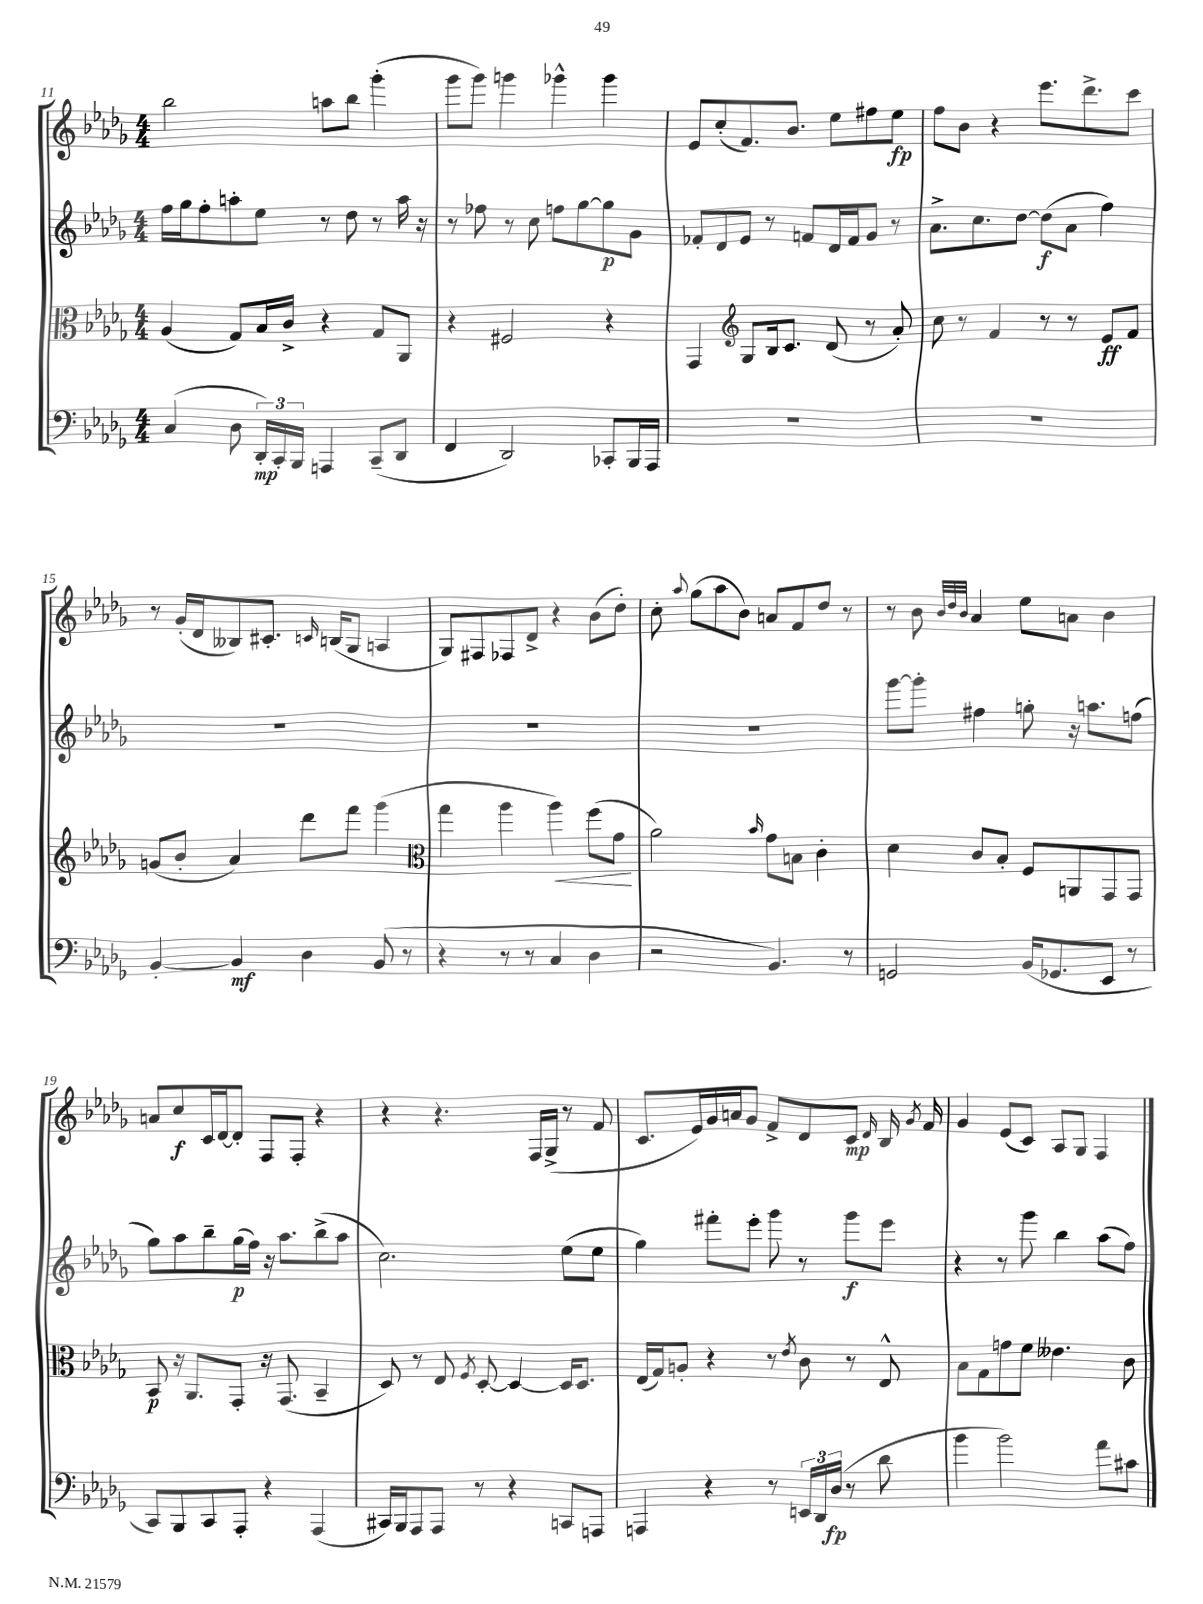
<<
\new StaffGroup <<
\new Staff = "s0" {
    \clef treble \key des \major \numericTimeSignature \time 4/4
    \autoBeamOff bes''2 a''8[ bes''8] ges'''4-.( |
    ges'''8[ ges'''8]) g'''4 ges'''4-^ ges'''4 |
    ees'8[ c''8-.( f'8.) bes'8.] ees''8[ fis''8 ees''8]\fp |
    f''8[ bes'8] r4 ees'''8.[ des'''8.-> c'''8] |
    r8 ges'16[-.( des'16 beses8) cis'8.]-. \grace { c'16 } b16[( ges8] a4 |
    ges8[) fis8 fes8 des'8]-> r4 bes'8[( des''8]-.) |
    c''8-. \appoggiatura { aes''8 } ges''8[( aes''8 bes'8]) a'8[ f'8 des''8] r8 |
    r8 bes'8 \grace { bes'32[ des''32 bes'32] } aes'4 ees''8[ a'8] bes'4 |
    a'8[ c''8\f c'16 des'16~ des'8]-. f8[ f8]-. r4 |
    r4 r4. f16[ ges16]->( r8 f'8 |
    c'8.[ ees'16) ges'16 a'16 ges'8] f'8[-> des'8 c'8]\mp \grace { des'16 } bes16 \acciaccatura { ges'8 } f'16 |
    ges'4 ees'8[( c'8]) aes8[ ges8] f4 \bar "|." |
}
\new Staff = "s1" {
    \clef treble \key des \major \numericTimeSignature \time 4/4
    \autoBeamOff f''16[ ges''16 f''8-. a''8-. ees''8] r8 des''8 r8 a''16 r16 |
    r8 fes''8 r8 c''8 f''8[ ges''8~ ges''8\p ges'8] |
    fes'8[-. des'8 ees'8] r8 f'8[ des'16 f'16 ges'8] r8 |
    aes'8.[-> c''8. des''8]~ des''8[\f( aes'8] f''4) |
    R1 |
    R1 |
    R1 |
    ges'''8[~ ges'''8]-. fis''4 g''8-. r16 a''8.[ f''8]( |
    ges''8[) aes''8 bes''8-- ges''16\p( f''16]) r16 aes''8.[ bes''8->( aes''8] |
    c''2.) ees''8[( ees''8] |
    ges''4) fis'''8[-. ees'''8]-. ges'''8 r8 ges'''8[\f ees'''8] |
    r4 r8 ges'''8 bes''4 aes''8[( f''8]) \bar "|." |
}
\new Staff = "s2" {
    \clef alto \key des \major \numericTimeSignature \time 4/4
    \autoBeamOff aes4( ges8[) bes16 c'16]-> r4 ges8[ aes,8] |
    r4 fis2 r4 |
    ges,4 \clef treble ges8[ bes16 c'8.] des'8( r8 aes'8-.) |
    c''8 r8 f'4 r8 r8 ees'8[\ff f'8] |
    g'8[( bes'8]-. aes'4) des'''8[ f'''8] ges'''4( |
    \clef alto ges''4 aes''4 aes''4\<) f''8[( ges'8]\! |
    aes'2) \grace { bes'16 } ges'8[ b8] c'4-. |
    des'4 c'8[ bes8]-. f8[ a,8 ges,8 ges,8] |
    bes,8\p r16 aes,8.[ ges,8]-. r16 ges,8.( bes,4-- |
    des8) r8 ees8 \acciaccatura { f8 } des8~-. des4~ des16[ des8.] |
    ees16[( ges16) a8]-. r4 r8 \acciaccatura { ees'8 } c'8 r8 ees8-^ |
    bes8[ ges8 g'8 f'8] eeses'4. c'8 \bar "|." |
}
\new Staff = "s3" {
    \clef bass \key des \major \numericTimeSignature \time 4/4
    \autoBeamOff c4( des8 \tuplet 3/2 { des,16[-.\mp) c,16-. bes,,16] } a,,4 c,8[--( des,8] |
    f,4 des,2) ces,8[-. bes,,16 aes,,16] |
    R1 |
    R1 |
    bes,4~-. bes,4\mf des4 bes,8( r8 |
    r4 r8 r8 c4 des4 |
    r2 bes,4.) r8 |
    g,2 bes,16[( ges,8. ees,8] r8 |
    c,8[) bes,,8 c,8 aes,,8]-. r4 aes,,4( |
    cis,16[) bes,,16 aes,,8 aes,,8] r8 r4 c,8[ a,,8] |
    a,,4 r4 r8 \tuplet 3/2 { e,16[ des,16 des16]\fp( } r8 des'8 |
    bes'4 bes'2) aes'8[ cis'8] \bar "|." |
}
>>
>>
\layout { \context { \Score currentBarNumber = #11 } }
